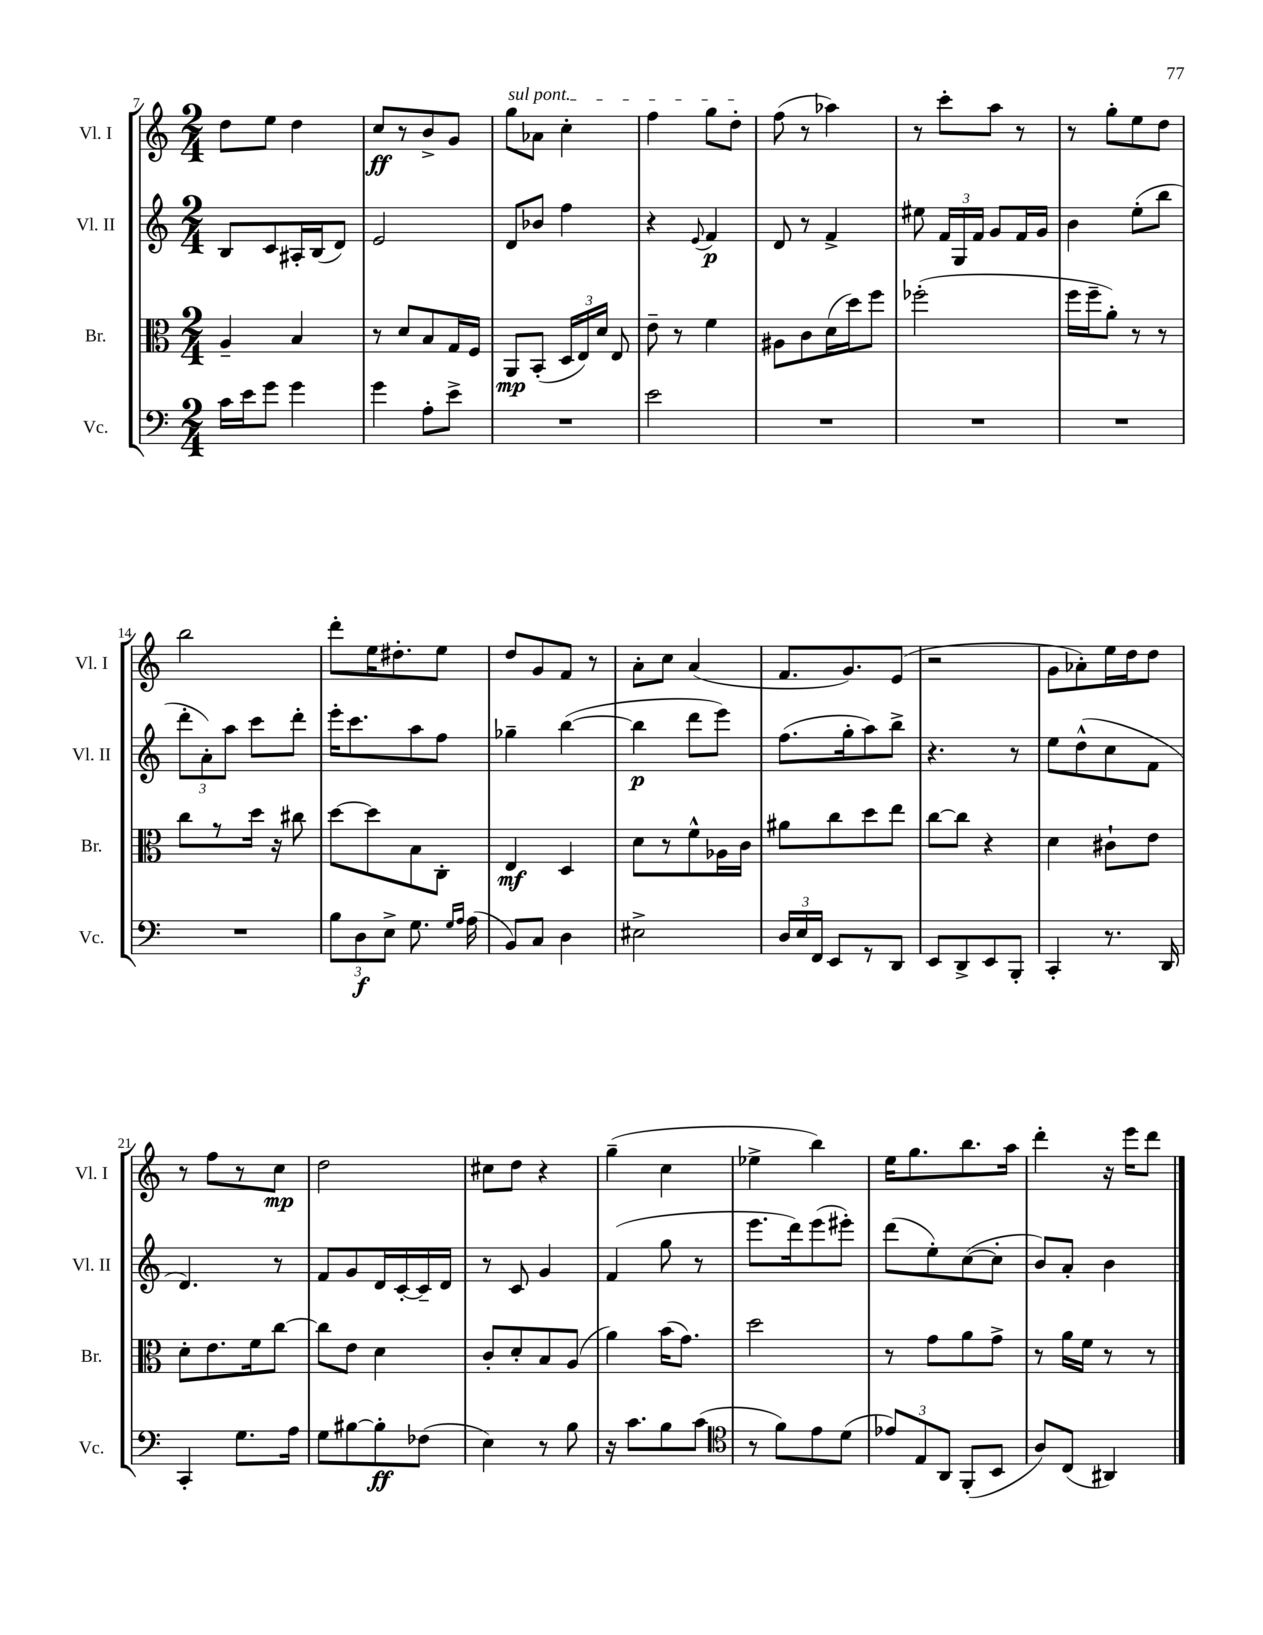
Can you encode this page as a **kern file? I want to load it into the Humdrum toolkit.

**kern	**kern	**kern	**kern
*staff4	*staff3	*staff2	*staff1
*clefF4	*clefC3	*clefG2	*clefG2
*k[]	*k[]	*k[]	*k[]
*M2/4	*M2/4	*M2/4	*M2/4
16c	4A~	8B	8dd
16e	.	.	.
8g	.	8c	8ee
4g	4B	16A#'	4dd
.	.	(16B	.
.	.	8d)	.
=	=	=	=
4g	8r	2e	8cc
.	8d	.	8r
8A'	8B	.	8b^
8e^	16G	.	8g
.	16F	.	.
=	=	=	=
2r	8AA	8d	8gg
.	(8BB'	8b-	8a-
.	24D	4ff	4cc'
.	24E)	.	.
.	24d	.	.
.	8E	.	.
=	=	=	=
2e	8e~	4r	4ff
.	8r	.	.
.	.	8qqe	.
.	4f	4f	8gg
.	.	.	8dd'
=	=	=	=
2r	8A#	8d	(8ff
.	8c	8r	8r
.	(16d	4f^	4aa-)
.	16dd)	.	.
.	8ff	.	.
=	=	=	=
2r	(2ff-'	8ee#	8r
.	.	24f	8ccc'
.	.	24G	.
.	.	24f	.
.	.	8g	8aa
.	.	16f	8r
.	.	16g	.
=	=	=	=
2r	16ff	4b	8r
.	16ff~	.	.
.	8a')	.	8gg'
.	8r	(8ee'	8ee
.	8r	8bb	8dd
=	=	=	=
2r	8cc	12ddd'	2bb
.	.	12a')	.
.	8r	.	.
.	.	12aa	.
.	16dd	8ccc	.
.	16r	.	.
.	8cc#	8ddd'	.
=	=	=	=
12B	[8dd	16eee'	8ddd'
.	.	8.ccc	.
12D	.	.	.
.	8dd]	.	16ee
12E^	.	.	.
.	.	.	8.dd#'
8.G	8B	8aa	.
.	8C'	8ff	8ee
16qqG	.	.	.
16qqA	.	.	.
(16A	.	.	.
=	=	=	=
8BB)	4E	4gg-~	8dd
8C	.	.	8g
4D	4D	([4bb	8f
.	.	.	8r
=	=	=	=
2E#^	8d	4bb]	8a'
.	8r	.	8cc
.	8f^^	8ddd	(4a
.	16A-	8eee)	.
.	16c	.	.
=	=	=	=
24D	8a#	(8.ff	8.f
24E	.	.	.
24FF	.	.	.
8EE	8cc	.	.
.	.	16gg'	8.g)
8r	8dd	8aa)	.
8DD	8ee	8bb^	(8e
=	=	=	=
8EE	[8cc	4.r	2r
8DD^	8cc]	.	.
8EE	4r	.	.
8BBB'	.	8r	.
=	=	=	=
4CC'	4d	8ee	8g
.	.	(8dd^^	8a-')
8.r	8c#`	8cc	16ee
.	.	.	16dd
.	8e	8f	8dd
16DD	.	.	.
=	=	=	=
4CC'	8d'	4.d)	8r
.	8.e	.	8ff
8.G	.	.	8r
.	16f	.	.
.	[8cc	8r	8cc
16A	.	.	.
=	=	=	=
8G	8cc]	8f	2dd
[8B#	8e	8g	.
8B#']	4d	16d	.
.	.	[16c'	.
(8F-	.	16c~]	.
.	.	16d	.
=	=	=	=
4E)	8c'	8r	8cc#
.	8d'	8c	8dd
8r	8B	4g	4r
8B	(8A	.	.
=	=	=	=
16r	4a)	(4f	(4gg~
8.c	.	.	.
8B	(16b	8gg	4cc
.	8.g)	.	.
(8c	.	8r	.
=	=	=	=
*clefC4	*	*	*
8r	2dd	8.eee	4ee-^
8f)	.	.	.
.	.	16ddd)	.
8e	.	(8eee	4bb)
(8d	.	8eee#')	.
=	=	=	=
12e-)	8r	(8ddd	16ee
.	.	.	8.gg
12E	.	.	.
.	8g	8ee')	.
12AA	.	.	.
(8FF'	8a	([8cc	8.bb
8BB	8g^	8cc']	.
.	.	.	16aa
=	=	=	=
8A)	8r	8b)	4ddd'
(8C	16a	8a'	.
.	16f	.	.
4AA#)	8r	4b	16r
.	.	.	16eee
.	8r	.	8ddd
==	==	==	==
*-	*-	*-	*-
